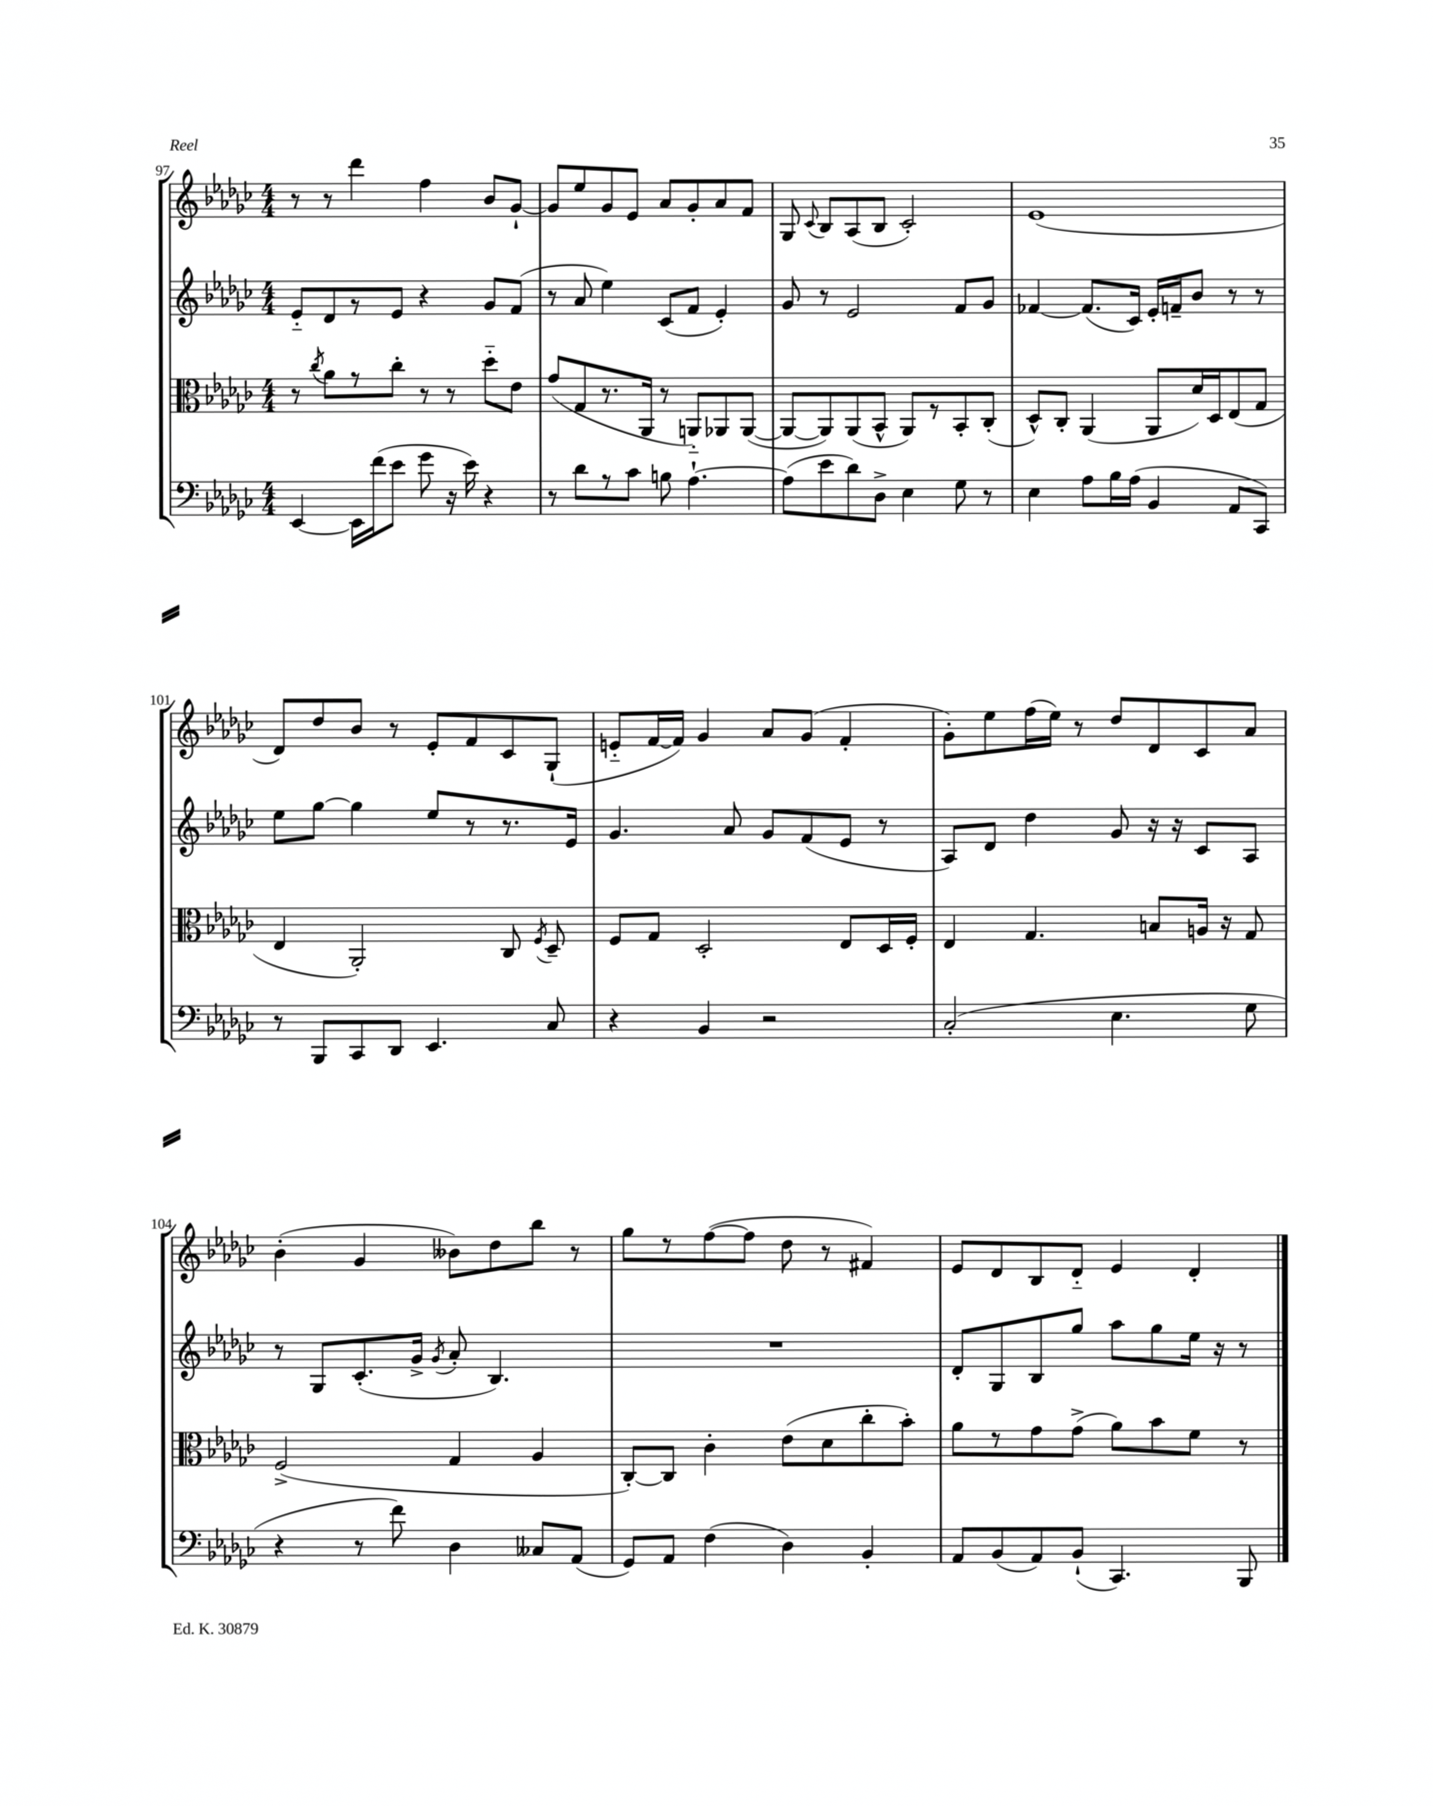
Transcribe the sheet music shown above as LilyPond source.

<<
\new StaffGroup <<
\new Staff = "s0" {
    \clef treble \key ges \major \numericTimeSignature \time 4/4
    \autoBeamOff r8 r8 des'''4 f''4 bes'8[ ges'8]~-! |
    ges'8[ ees''8 ges'8 ees'8] aes'8[ ges'8-. aes'8 f'8] |
    ges8 \appoggiatura { ces'8 } bes8[ aes8( bes8] ces'2-.) |
    ees'1( |
    des'8[) des''8 bes'8] r8 ees'8[-. f'8 ces'8 ges8]-!( |
    e'8[-_ f'16~ f'16]) ges'4 aes'8[ ges'8]( f'4-. |
    ges'8[-.) ees''8 f''16( ees''16]) r8 des''8[ des'8 ces'8 aes'8] |
    bes'4-.( ges'4 beses'8[) des''8 bes''8] r8 |
    ges''8[ r8 f''8~( f''8] des''8 r8 fis'4) |
    ees'8[ des'8 bes8 des'8]-_ ees'4 des'4-. \bar "|." |
}
\new Staff = "s1" {
    \clef treble \key ges \major \numericTimeSignature \time 4/4
    \autoBeamOff ees'8[-_ des'8 r8 ees'8] r4 ges'8[ f'8]( |
    r8 aes'8 ees''4) ces'8[( f'8] ees'4-.) |
    ges'8 r8 ees'2 f'8[ ges'8] |
    fes'4~ fes'8.[( ces'16]) ees'16[-. f'16-- bes'8] r8 r8 |
    ees''8[ ges''8]~ ges''4 ees''8[ r8 r8. ees'16] |
    ges'4. aes'8 ges'8[ f'8( ees'8] r8 |
    aes8[) des'8] des''4 ges'8 r16 r16 ces'8[ aes8] |
    r8 ges8[ ces'8.-.( ges'16]-> \acciaccatura { ges'8 } aes'8-. bes4.) |
    R1 |
    des'8[-. ges8 bes8 ges''8] aes''8[ ges''8 ees''16] r16 r8 \bar "|." |
}
\new Staff = "s2" {
    \clef alto \key ges \major \numericTimeSignature \time 4/4
    \autoBeamOff r8 \acciaccatura { ces''8 } aes'8[ r8 ces''8]-. r8 r8 des''8[-_ ees'8] |
    ges'8[( ges8 r8. aes,16] r8 a,8[-_) aes,8 aes,8]~( |
    aes,8[~ aes,8) aes,8( bes,8]-^ aes,8[) r8 bes,8-. ces8]-.( |
    des8[-^) ces8]-. aes,4( aes,8[ des'16) des16 ees8( ges8] |
    ees4 aes,2-.) ces8 \acciaccatura { f8 } des8-- |
    f8[ ges8] des2-. ees8[ des16 f16]-. |
    ees4 ges4. b8[ a16] r16 ges8 |
    f2->( ges4 aes4 |
    ces8[~-.) ces8] ces'4-. ees'8[( des'8 ces''8-. bes'8]-.) |
    aes'8[ r8 ges'8 ges'8]->( aes'8[) bes'8 f'8] r8 \bar "|." |
}
\new Staff = "s3" {
    \clef bass \key ges \major \numericTimeSignature \time 4/4
    \autoBeamOff ees,4~ ees,16[ f'16( ees'8] ges'8 r16 ees'16) r4 |
    r8 des'8[ r8 ces'8] b8 aes4.~-! |
    aes8[( ees'8 des'8) des8]-> ees4 ges8 r8 |
    ees4 aes8[ bes16 aes16]( bes,4 aes,8[ ces,8]) |
    r8 bes,,8[ ces,8 des,8] ees,4. ces8 |
    r4 bes,4 r2 |
    ces2-.( ees4. ges8 |
    r4 r8 f'8) des4 ceses8[ aes,8]( |
    ges,8[) aes,8] f4( des4) bes,4-. |
    aes,8[ bes,8( aes,8) bes,8]-!( ces,4.) bes,,8 \bar "|." |
}
>>
>>
\layout { \context { \Score currentBarNumber = #97 } }
